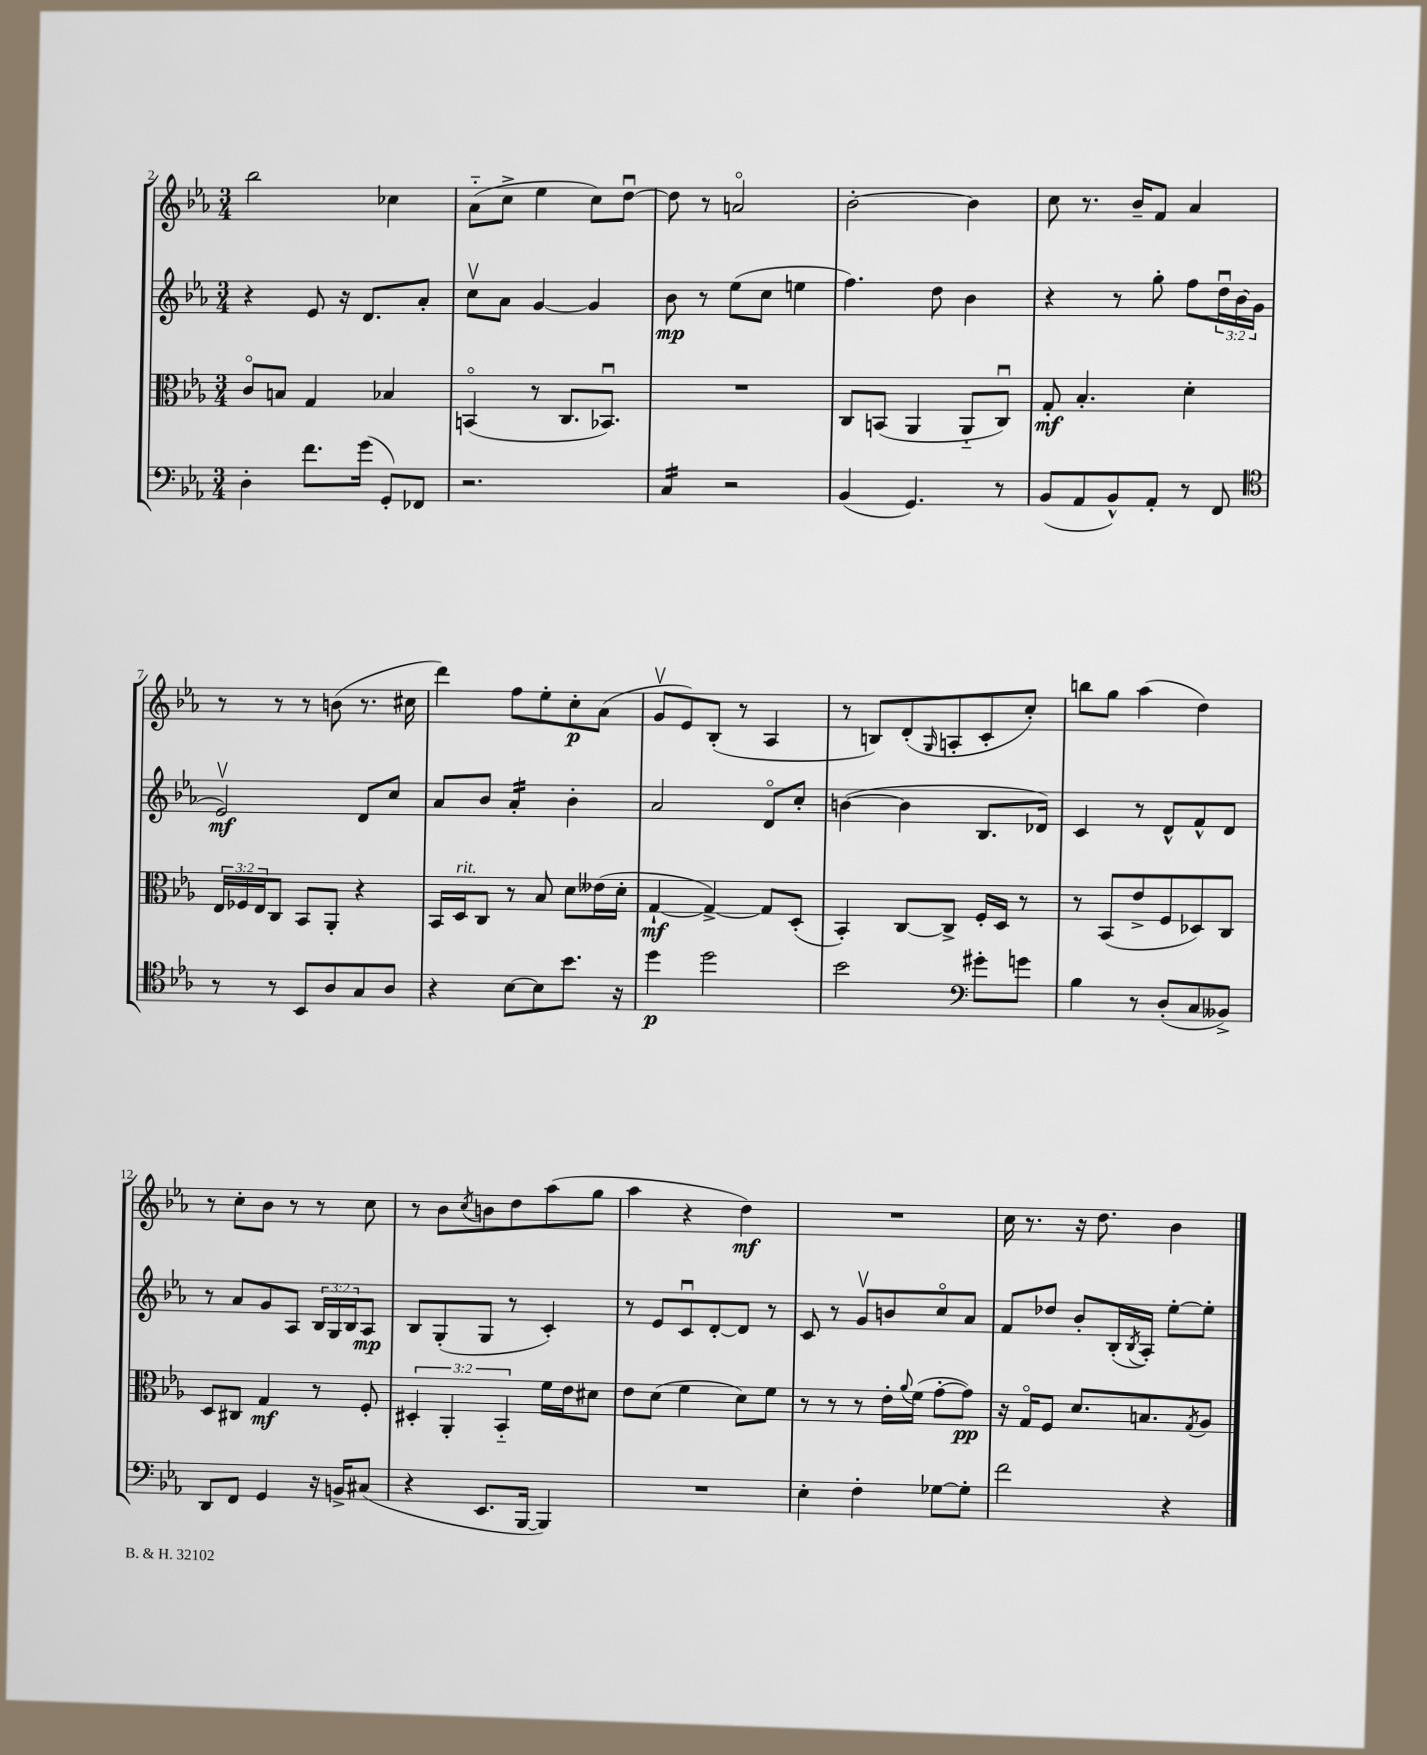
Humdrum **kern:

**kern	**kern	**kern	**kern
*staff4	*staff3	*staff2	*staff1
*clefF4	*clefC3	*clefG2	*clefG2
*k[b-e-a-]	*k[b-e-a-]	*k[b-e-a-]	*k[b-e-a-]
*M3/4	*M3/4	*M3/4	*M3/4
4D'	8co	4r	2bb-
.	8B	.	.
8.f	4G	8e-	.
.	.	16r	.
(16g	.	8.d	.
8GG')	4B-	.	4cc-
8FF-	.	8a-'	.
=	=	=	=
2.r	(4BBo	8ccv	(8a-'~
.	.	8a-	8cc^
.	8r	[4g	4ee-
.	8.C	.	.
.	.	4g]	8cc)
.	8.BB-u)	.	.
.	.	.	[8ddu
=	=	=	=
4C	2.r	8b-	8dd]
.	.	8r	8r
2r	.	(8ee-	2ao
.	.	8cc	.
.	.	4ee	.
=	=	=	=
(4BB-	8C	4.ff)	[2b-'
.	(8BB	.	.
4.GG)	4AA-	.	.
.	.	8dd	.
.	8AA-'~	4b-	4b-]
8r	8Cu)	.	.
=	=	=	=
(8BB-	8G'	4r	8cc
8AA-	4.B-'	.	8.r
8BB-^^)	.	8r	.
.	.	.	16b-~
8AA-'	.	8gg'	8f
8r	4d'	8ff	4a-
8FF	.	24ddu	.
.	.	(24b-	.
.	.	24g	.
=	=	=	=
*clefC4	*	*	*
8r	24E-	2e-v)	8r
.	24F-	.	.
.	24E-	.	.
8r	8C	.	8r
8BB-	8BB-	.	8r
8A-	8AA-'	.	(8b
8G	4r	8d	8.r
8A-	.	8cc	.
.	.	.	16cc#
=	=	=	=
4r	16BB-	8a-	4ddd)
.	16D	.	.
.	8C	8b-	.
[8B-	8r	4a-'	8ff
8B-]	8B-	.	8ee-'
8.b-	8d	4b-'	8cc'
.	(16e--	.	(8a-
16r	16d'	.	.
=	=	=	=
4dd	[4G`	2a-	8gv
.	.	.	8e-)
2dd	4G^_)	.	(8B-'
.	.	.	8r
.	8G]	8do	4A-
.	(8D'	8cc'	.
=	=	=	=
2b-	4BB-')	([4b	8r
.	.	.	8B)
.	[8C	4b]	(8d'
.	.	.	16qqG
.	8C^]	.	8A'
*clefF4	*	*	*
8g#'	16F'	8.B-	8c'
.	16D	.	.
8g	8r	.	8cc')
.	.	16d-)	.
=	=	=	=
4B-	8r	4c	8bb
.	(8BB-	.	8gg
8r	8e-^	8r	(4aa-
(8D'	8F	8d^^	.
8C	8D-)	8f^^	4dd)
8BB--^)	8C	8d	.
=	=	=	=
8DD	8D	8r	8r
8FF	8C#	8a-	8cc'
4GG	4G	8g	8b-
.	.	8A-	8r
16r	8r	24B-	8r
.	.	24G	.
16BB^	.	.	.
.	.	24B-	.
(8C#	8F'	8A-	8cc
=	=	=	=
4r	6D#'	8B-	8r
.	.	(8G'	8b-
.	6AA-'	.	.
.	.	.	8qcc
8.EE-	.	8G	8b
.	6BB-'~	.	.
.	.	8r	8dd
[16BBB-	.	.	.
4BBB-])	16f	4c')	(8aa-
.	16e-	.	.
.	8d#	.	8gg
=	=	=	=
2.r	8e-	8r	4aa-
.	(8d	8e-	.
.	4f	8cu	4r
.	.	[8d'	.
.	8d)	8d]	4dd)
.	8f	8r	.
=	=	=	=
4E-'	8r	8c	2.r
.	8r	8r	.
4F'	8r	8gv	.
.	16e-'	8b	.
.	8qqa-	.	.
.	(16f	.	.
[8G-	[8g'	8cco	.
8G-']	8g])	8a-	.
=	=	=	=
2f	16r	8f	16cc
.	16Go	.	8.r
.	8F	8dd-	.
.	8.d	8b-'	16r
.	.	.	8.dd
.	.	(16B-'	.
.	.	8qB-	.
.	8.B	16A-')	.
4r	.	[8ee-'	4b-
.	8qG	.	.
.	8A-	8ee-']	.
==	==	==	==
*-	*-	*-	*-
